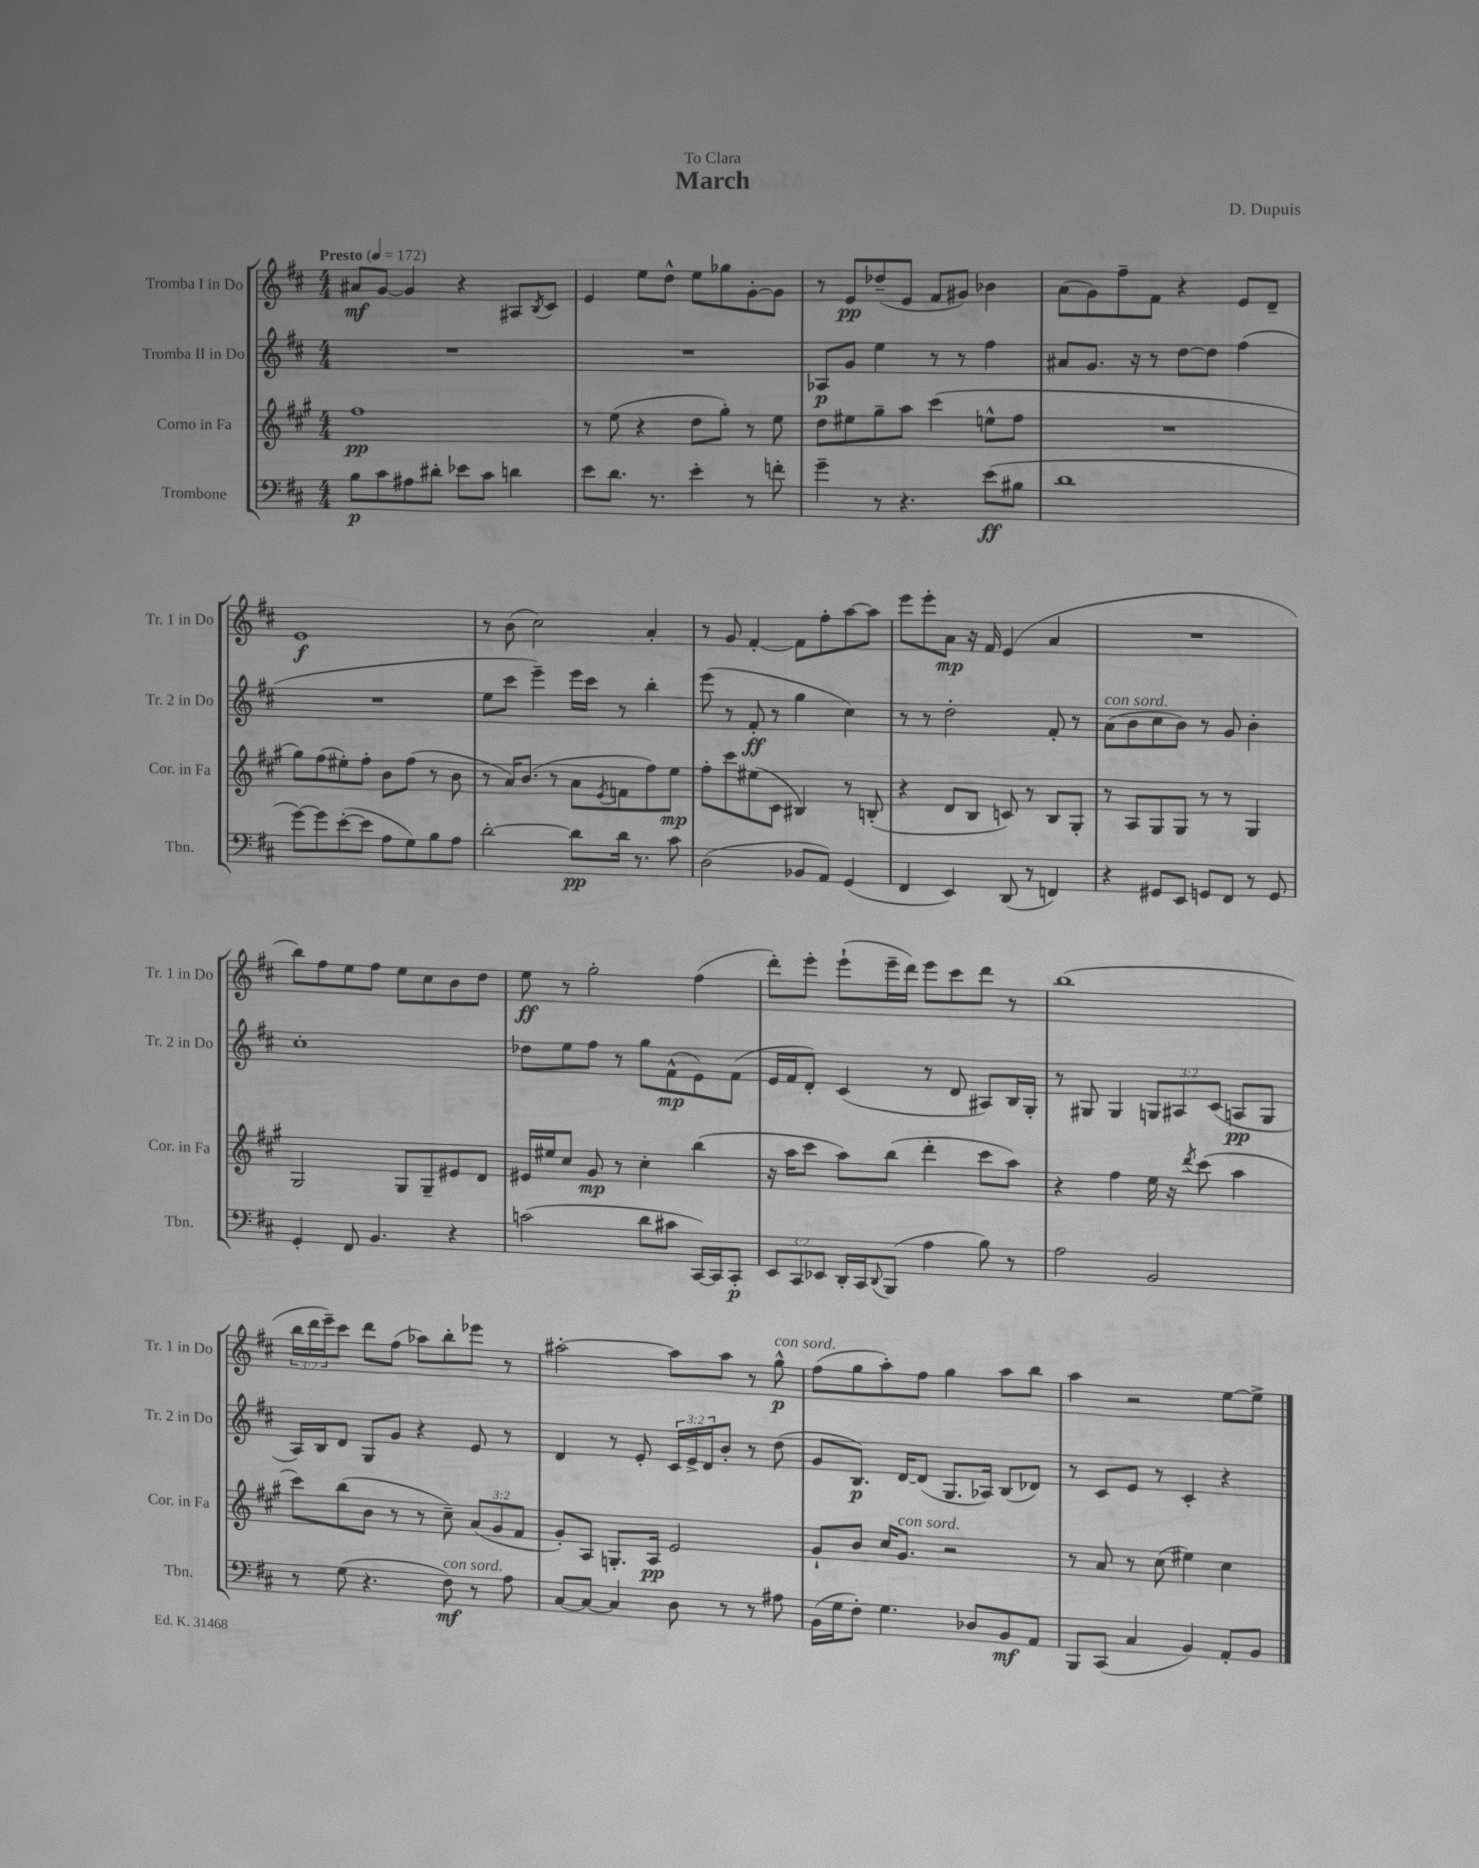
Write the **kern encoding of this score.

**kern	**kern	**kern	**kern
*staff4	*staff3	*staff2	*staff1
*clefF4	*clefG2	*clefG2	*clefG2
*k[f#c#]	*k[f#c#g#]	*k[f#c#]	*k[f#c#]
*M4/4	*M4/4	*M4/4	*M4/4
*MM172	*MM172	*MM172	*MM172
8B\L	1ff#	1r	8a#/L
8c#\	.	.	[8g/J
8A#\	.	.	4g/]
8d#'\J	.	.	.
8e-\L	.	.	4r
8c#\J	.	.	.
4d\	.	.	8A#/L
.	.	.	8qB/
.	.	.	8c#/J
=	=	=	=
8e\L	8r	1r	4e/
8.d\J	(8ee\	.	.
.	4r	.	8ee\L
8.r	.	.	.
.	.	.	8dd^^\J
4e'\	8dd\L	.	8ee\L
.	8gg#'\J)	.	8gg-\
8r	8r	.	[8g'\
8f'\	8ee\	.	8g\]J
=	=	=	=
4g~\	8dd\L	8A-/L	8r
.	8ee#\	8g/J	8e/L
8r	8gg#~\	4ee\	(8dd-~/
4.r	8aa\J	.	8e/J
.	(4ccc#\	8r	8f#/L
.	.	8r	8g#/J)
(8e\L	8ee^^\L	4ff#\	4b-\
8B#\J	8ff#\J	.	.
=	=	=	=
1d	1r	8a#/L	(8a\L
.	.	8.g/J	8g\)
.	.	.	8ff#~\
.	.	16r	.
.	.	8r	8f#\J
.	.	[8dd\L	4r
.	.	8dd\]J	.
.	.	(4ff#\	8e/L
.	.	.	8d~/J
=	=	=	=
[8g\L)	8gg#\L)	1r	1e
8g\]	(8ff#\	.	.
([8e'\	8ee#'\)	.	.
8e\]J	8ff#'\J	.	.
8A\L	8b\L	.	.
8G\)	(8ff#\J	.	.
8B\	8r	.	.
8A\J	8b\	.	.
=	=	=	=
[2d'\	8r	8ee\L	8r
.	16a/LK)	8ccc#\J	(8b\
.	(8.b/J	.	.
.	.	4eee~\)	2cc#\)
.	8r	.	.
8d\]L	8a\L	16eee\LL	.
.	.	16ccc#\JJ	.
.	8qe/	.	.
16d\Jk	8f\	8r	.
8.r	.	.	.
.	8ff#\)	4bb'\	4a'/
8c#\	8ee\J	.	.
=	=	=	=
(2D\	8ff#'\L	(8eee\	8r
.	8ccc#\	8r	8g/
.	(8ee#\	8f#'/	[4f#'/
.	8c#\J	8r	.
8BB-/L	4B#/)	4gg\	8f#\]L
8AA/J)	.	.	8ff#'\
(4GG/	8r	4cc#\)	[8aa\
.	(8B'/	.	8aa\]J
=	=	=	=
4FF#/	4r	8r	8eee\L
.	.	8r	8eee'\
4EE/)	8d/L	2dd'\	8a\J
.	8B/J	.	16r
.	.	.	16f#/
(8DD/	8c/)	.	(4e/
8r	8r	.	.
4FF/)	8B/L	8f#'/	4a/
.	8G#'/J	8r	.
=	=	=	=
4r	8r	(8a\L	1r
.	8A/L	8b\	.
8GG#/L	8G#/	8cc#\	.
8EE/J	8G#/J	8b\J)	.
8GG/L	8r	8r	.
8FF#/J	8r	8g/	.
8r	4G#/	4b'\	.
8GG/	.	.	.
=	=	=	=
4GG'/	2G#/	1cc#'	8bb\L)
.	.	.	8ff#\
8FF#/	.	.	8ee\
4.BB/	.	.	8ff#\J
.	8G#/L	.	8ee\L
.	8G#~/	.	8cc#\
4r	8e#/	.	8b\
.	8d/J	.	8dd\J
=	=	=	=
(2c\	16e#/LL	8dd-\L	8ee\
.	16ee#/J	.	.
.	8cc#/J	8ee\	8r
.	8g#/	8ff#\J	2gg'\
.	8r	8r	.
8d\L	4cc#'\	8gg\L	.
8c#\J	.	(8f#^^\	.
[16CC#/LL)	(4bb\	8e\)	(4ff#\
16CC#/]J	.	.	.
8CC#'/J	.	(8f#\J	.
=	=	=	=
12EE/L	16r	16e/LL	8ddd'\L)
.	16aa\LK	16f#/J	.
12CC#/	.	.	.
.	8ccc#\J	8d'/J)	8eee'\J
12EE-/J	.	.	.
16DD'/LL	8aa\L)	(4c#/	(8eee`\L
16CC#/J	.	.	.
8qqDD/	.	.	.
(8BBB/J	(8bb\J	.	16eee~\L
.	.	.	16ddd\JJ)
4A\	4ddd'\	8r	8eee\L
.	.	8d/	8ccc#\
8B\)	8ccc#\L	8A#/L)	8ddd\J
8r	8aa\J)	16B/L	8r
.	.	16G'/JJ	.
=	=	=	=
2A\	4r	8r	(1bb
.	.	8G#/	.
.	4ff#\	4G#/	.
2BB/	16ee\	12G/L	.
.	16r	.	.
.	.	12A#/	.
.	8qddd/	.	.
.	(8ccc#\	.	.
.	.	(12c#/J	.
.	4aa\	8A/L	.
.	.	8G/J	.
=	=	=	=
8r	8ccc#\L)	16A/LL)	24bb\LL
.	.	.	24ddd\
.	.	16B/J	.
.	.	.	24eee~\J)
(8G\	(8bb\	8d/J	8ccc#\J
4.r	8b\J	8G/L	8ddd\L
.	8r	8g/J	(8ff#\J
.	8r	4r	8aa-\L)
8F#\)	8cc#~\)	.	8bb'\
8r	(12a/L	8e/	8eee-\J
.	12g#/	.	.
8A\	.	8r	8r
.	12f#/J	.	.
=	=	=	=
[8C#/L	8g#'/L)	4d/	[2aa#'\
8C#/_J	8A/J	.	.
4C#/]	8.G'/L	8r	.
.	.	8e'/	.
.	16A/Jk	.	.
8D\	2e/	24c#/LL	8aa#\]L
.	.	24e^/	.
.	.	24d/J	.
8r	.	8b'/J	8aa#\J
8r	.	8r	8r
8A#\	.	(8dd\	8gg^^\
=	=	=	=
(16BB\LL	8g#`/L	8g/L	(8ff#\L
16G\J	.	.	.
8F#'\J)	8b/J	8.B/J)	8gg\
4.G\	16cc#/LK	.	8aa'\)
.	8.g#/J	[16d/LK	.
.	.	(8d/]J	8ff#\J
.	2r	8.G/L	4gg\
8D-/L	.	.	.
.	.	16A-/Jk)	.
8BB/	.	(8B/L	8aa\L
8AA/J	.	8d-/J)	8bb\J
=	=	=	=
8BBB/L	8r	8r	4aa\
(8CC#/J	8a/	8c#/L	.
4C#/	8r	8e/J	2r
.	(8cc#\	8r	.
4BB/)	4ee#\)	4c#'/	.
8AA'/L	4cc#\	4r	[8ee\L
8BB/J	.	.	8ee^\]J
==	==	==	==
*-	*-	*-	*-
